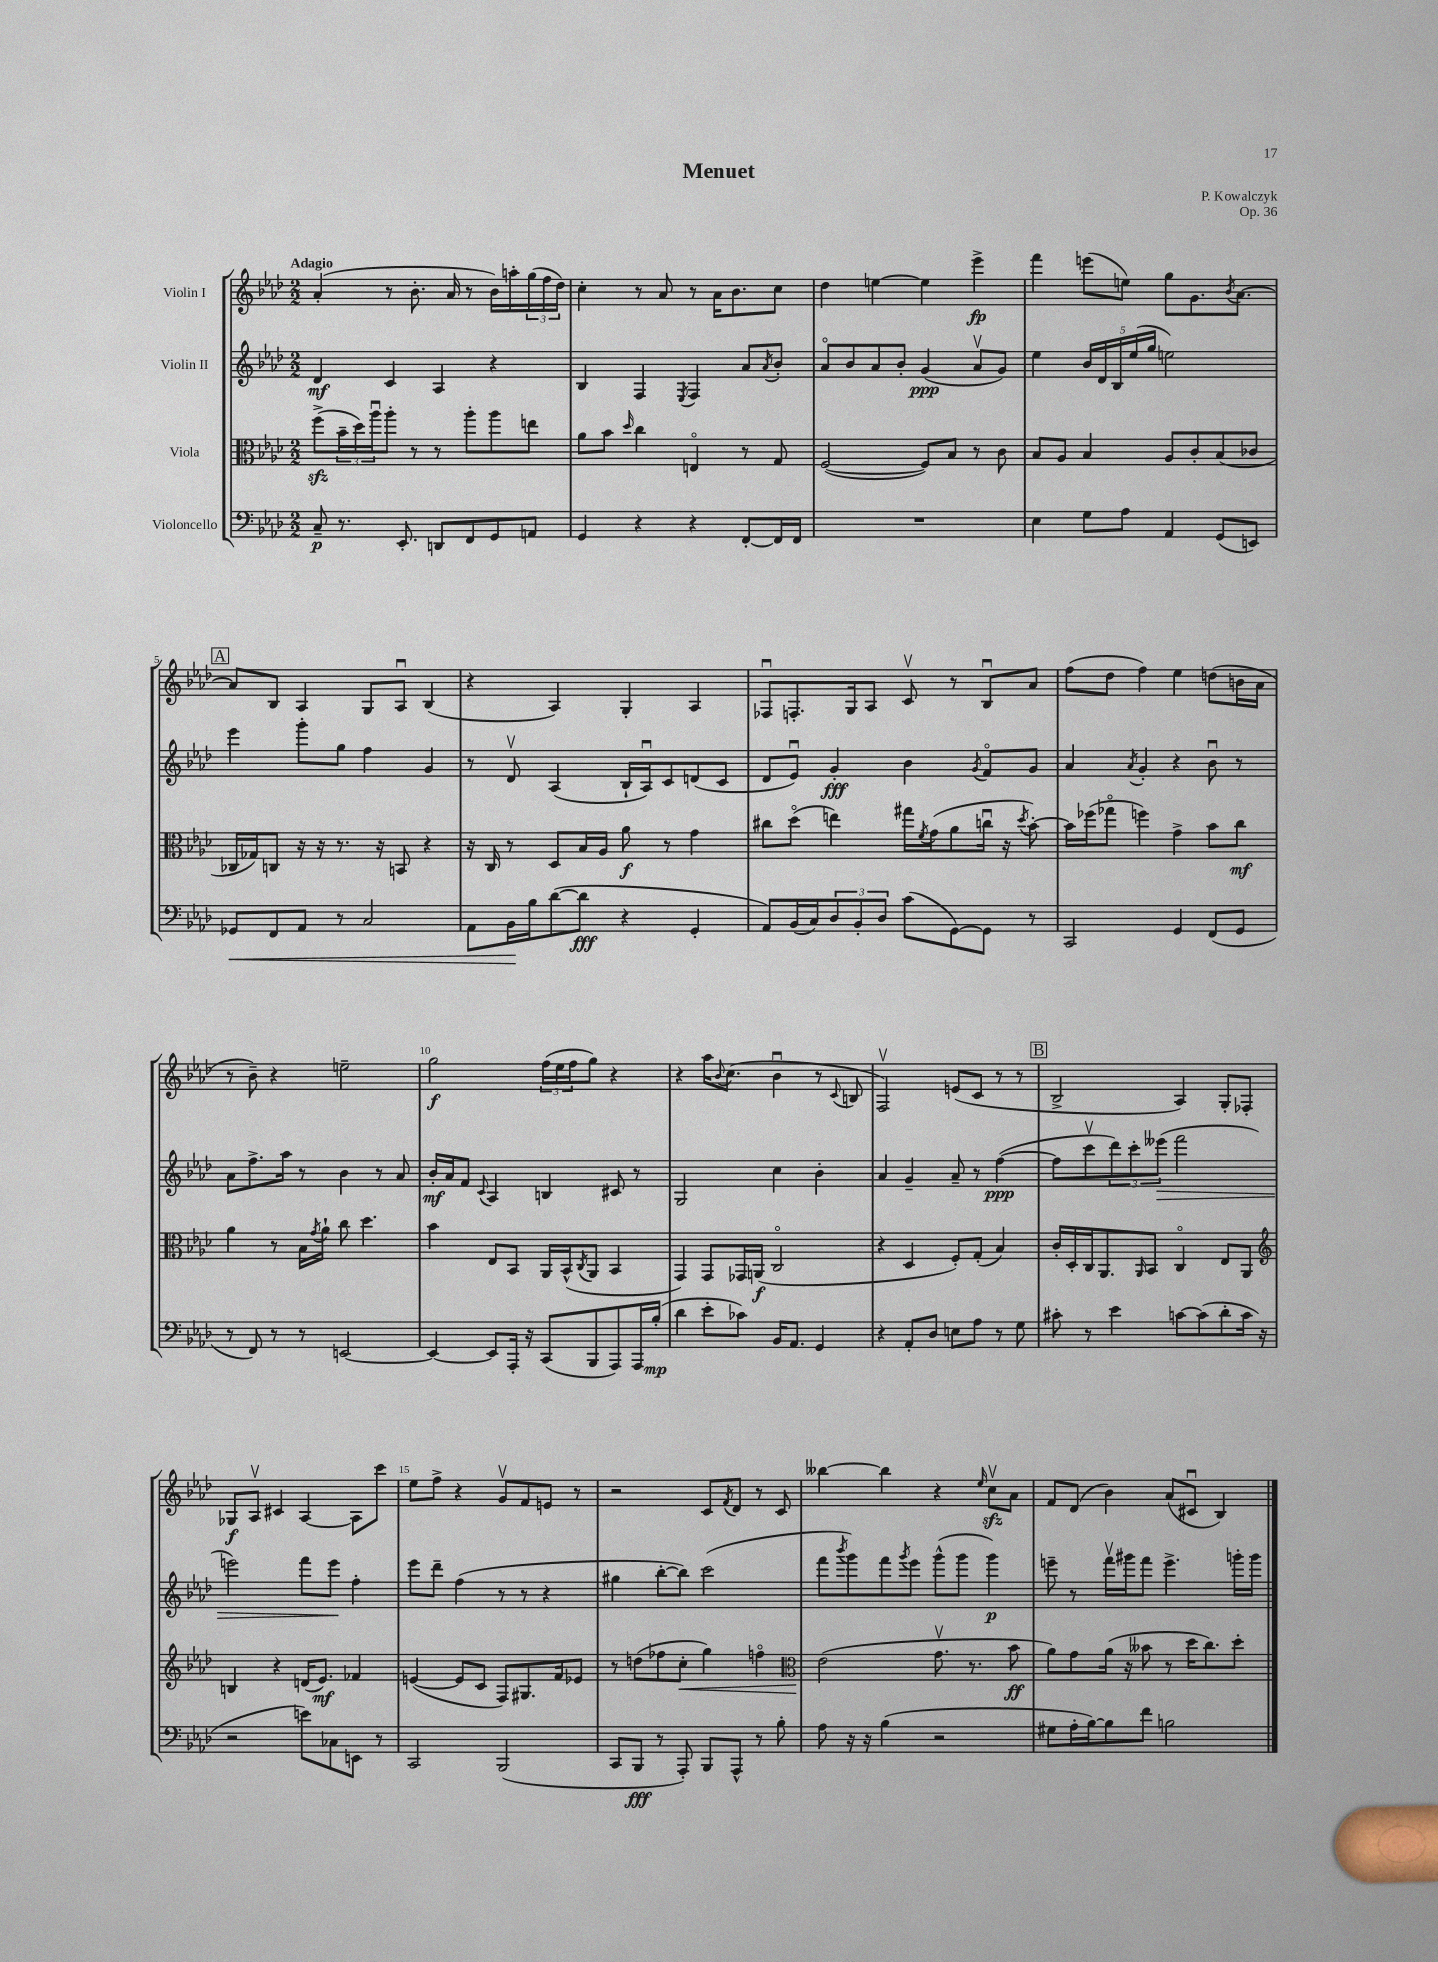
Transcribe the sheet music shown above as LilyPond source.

\header { title = "Menuet" composer = "P. Kowalczyk" opus = "Op. 36" }
<<
\new StaffGroup <<
\new Staff = "s0" \with { instrumentName = "Violin I" } {
    \clef treble \key aes \major \numericTimeSignature \time 2/2 \tempo "Adagio"
    aes'4-.( r8 bes'8.-. aes'16 r8 bes'16) a''16-. \tuplet 3/2 { g''16( f''16 des''16) } |
    c''4-. r8 aes'8 r8 aes'16 bes'8. c''8 |
    des''4 e''4~ e''4 ees'''4->\fp |
    f'''4 e'''8( e''8) g''8 g'8. \acciaccatura { bes'8 } aes'8.~ |
    \mark \markup { \box "A" } aes'8 bes8 aes4 g8 aes8\downbow bes4( |
    r4 aes4) g4-. aes4 |
    fes8\downbow f8.-. g16 aes8 c'8\upbow r8 bes8\downbow aes'8 |
    f''8( des''8 f''4) ees''4 d''8( b'16 aes'16 |
    r8 bes'8--) r4 e''2-- |
    g''2\f \tuplet 3/2 { f''16( ees''16 f''16 } g''8) r4 |
    r4 aes''16 \appoggiatura { bes'8 } c''8.( bes'4\downbow r8 \appoggiatura { c'8 } b8 |
    f2\upbow) e'8( c'8 r8 r8 |
    \mark \markup { \box "B" } bes2-> aes4) g8-. fes8-. |
    ges8\f aes8\upbow cis'4 aes4~ aes8 c'''8 |
    ees''8 f''8-> r4 g'8\upbow f'8 e'8 r8 |
    r2 c'8 \acciaccatura { f'8 } des'8 r8 c'8 |
    beses''4~ beses''4 r4 \grace { ees''16 } c''8\upbow\sfz aes'8 |
    f'8 des'8( bes'4) aes'8( cis'8\downbow bes4) \bar "|." |
}
\new Staff = "s1" \with { instrumentName = "Violin II" } {
    \clef treble \key aes \major \numericTimeSignature \time 2/2
    des'4\mf c'4 aes4 r4 |
    bes4 f4 \acciaccatura { ees8 } f4 aes'8 \acciaccatura { aes'8 } bes'8-. |
    aes'8\flageolet bes'8 aes'8 bes'8-. g'4\ppp( aes'8\upbow g'8) |
    ees''4 \tuplet 5/4 { bes'16 des'16 bes16 ees''16( g''16 } e''2) |
    \mark \markup { \box "A" } ees'''4 g'''8-. g''8 f''4 g'4 |
    r8 des'8\upbow aes4( bes16-! aes16\downbow) c'8 d'8( c'8 |
    des'8 ees'8\downbow) g'4-.\fff bes'4 \acciaccatura { g'8 } f'8\flageolet g'8 |
    aes'4 \acciaccatura { aes'8 } g'4-. r4 bes'8\downbow r8 |
    aes'8 f''8.-> aes''16 r8 bes'4 r8 aes'8 |
    bes'16-.\mf aes'16 f'8 \appoggiatura { c'8 } aes4 b4 cis'8 r8 |
    g2 c''4 bes'4-. |
    aes'4 g'4-- aes'8-- r8 f''4~\ppp( |
    \mark \markup { \box "B" } f''8 c'''8\upbow \tuplet 3/2 { des'''8) c'''8-. eeses'''8\>( } f'''2 |
    e'''2) f'''8 e'''8\! f''4-. |
    ees'''8 des'''8-- f''4( r8 r8 r4 |
    gis''4 bes''8~-. bes''8) c'''2( |
    f'''8 \acciaccatura { bes'''8 } g'''8) f'''8 \acciaccatura { g'''8 } ees'''8 g'''8-^( g'''8 g'''4\p) |
    e'''8-- r8 f'''16\upbow gis'''16 f'''8 e'''4.-> g'''16-. g'''16 \bar "|." |
}
\new Staff = "s2" \with { instrumentName = "Viola" } {
    \clef alto \key aes \major \numericTimeSignature \time 2/2
    f''8->\sfz( \tuplet 3/2 { bes'16-- des''16) aes''16\downbow } aes''8-. r8 r8 aes''8-. aes''8 e''8 |
    aes'8 bes'8 \grace { des''16 } c''4 e4\flageolet r8 g8 |
    f2~( f8) bes8 r8 c'8 |
    bes8 aes8 bes4 aes8 c'8-. bes8( ces'8 |
    \mark \markup { \box "A" } ces16 ges16) c8 r16 r16 r8. r16 b,8 r4 |
    r16 c16 r8 des8 bes16 aes16 aes'8\f r8 g'4 |
    cis''8 des''8\flageolet( e''4) gis''16 \acciaccatura { f'8 } g'16( aes'8 c''16\downbow r16 \acciaccatura { des''8 } bes'8~-.) |
    bes'16 fes''16( ges''8\flageolet f''4) g'4-> bes'8 c''8\mf |
    aes'4 r8 bes16 \acciaccatura { g'8 } aes'16-! c''8 des''4. |
    bes'4 ees8 bes,8 aes,16 bes,16-^( \acciaccatura { c8 } aes,8 bes,4 |
    g,4) g,8 ges,16 a,16\f( c2\flageolet |
    r4 des4 f8-.) g8-.( bes4) |
    \mark \markup { \box "B" } c'16-. des16-. c16 aes,8. \grace { aes,16 } bes,8 c4\flageolet ees8 aes,8 |
    \clef treble b4 r4 d'16( ees'8.\mf) fes'4 |
    e'4~( e'8 c'8 f8) gis8. f'16 ees'8 |
    r8 d''8( fes''8 c''8-.\< g''4) f''4\flageolet |
    \clef alto ees'2\!( g'8.\upbow r8. bes'8\ff |
    aes'8) g'8 aes'16( r16 beses'8 r8 des''16 c''8.) des''8-. \bar "|." |
}
\new Staff = "s3" \with { instrumentName = "Violoncello" } {
    \clef bass \key aes \major \numericTimeSignature \time 2/2
    c8--\p r8. ees,8.-. d,8 f,8 g,8 a,8 |
    g,4 r4 r4 f,8~-. f,16 f,16 |
    R1 |
    ees4 g8 aes8 aes,4 g,8( e,8) |
    \mark \markup { \box "A" } ges,8\< f,8 aes,8 r8 c2 |
    aes,8 bes,16\! bes16 des'8~( des'8\fff r4 g,4-. |
    aes,8) bes,16( c16) \tuplet 3/2 { des8 bes,8-. des8 } c'8( g,8~) g,8 r8 |
    c,2 g,4 f,8( g,8 |
    r8 f,8) r8 r8 e,2~ |
    e,4~ e,8 aes,,16-. r16 c,8( bes,,8 aes,,8) aes,,16 bes16-.\mp( |
    des'4 ees'8-. ces'8) bes,16 aes,8. g,4 |
    r4 aes,8-. des8 e8 aes8 r8 g8 |
    \mark \markup { \box "B" } cis'8-. r8 ees'4 c'8~ c'8( des'8-. c'16 r16 |
    r2 e'8) ces8 e,8 r8 |
    c,2 bes,,2( |
    c,8 bes,,8\fff r8 aes,,8-.) bes,,8 aes,,8-^ r8 bes8-. |
    aes8 r16 r16 bes4( r2 |
    gis8 aes16-. bes16~) bes8 f'8 b2 \bar "|." |
}
>>
>>
\layout { \context { \Score \override BarNumber.break-visibility = ##(#f #t #t) barNumberVisibility = #(every-nth-bar-number-visible 5) } }
